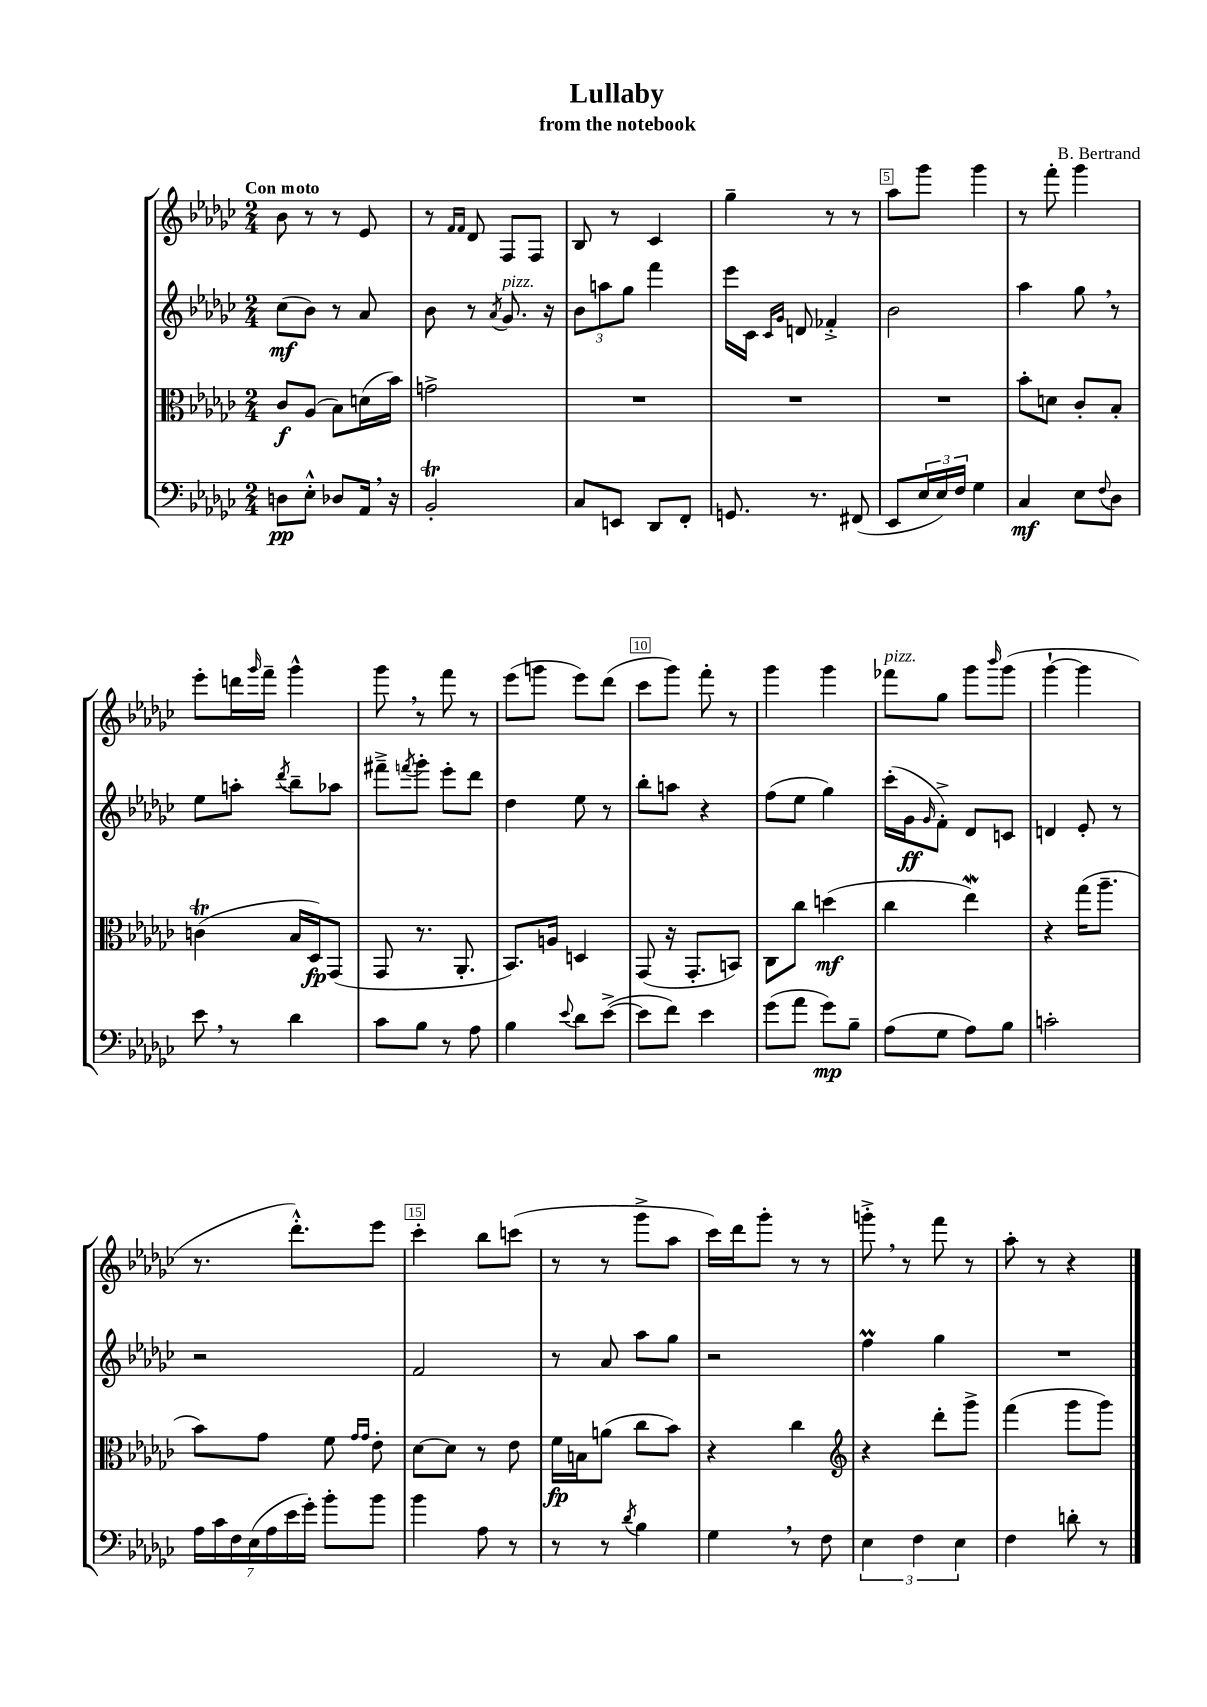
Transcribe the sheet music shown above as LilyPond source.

\header { title = "Lullaby" composer = "B. Bertrand" subtitle = "from the notebook" }
<<
\new StaffGroup <<
\new Staff = "s0" {
    \clef treble \key ges \major \numericTimeSignature \time 2/4 \tempo "Con moto"
    bes'8 r8 r8 ees'8 |
    r8 \grace { f'16 f'16 } des'8 f8 f8 |
    bes8 r8 ces'4 |
    ges''4-- r8 r8 |
    aes''8 ges'''8 ges'''4 |
    r8 f'''8-. ges'''4 |
    ees'''8-. d'''16 \grace { ges'''16 } f'''16-- ges'''4-^ |
    ges'''8 \breathe r8 f'''8 r8 |
    ees'''8( g'''8 ees'''8) des'''8( |
    ces'''8 ges'''8) f'''8-. r8 |
    ges'''4 ges'''4 |
    fes'''8^\markup { \italic "pizz." } ges''8 ges'''8 \grace { bes'''16 } ges'''8( |
    ges'''4~-! ges'''4 |
    r8. des'''8.-.-^) ees'''8 |
    ces'''4-. bes''8 c'''8( |
    r8 r8 ges'''8-> aes''8 |
    ces'''16) des'''16 ges'''8-. r8 r8 |
    g'''8-.-> \breathe r8 f'''8 r8 |
    aes''8-. r8 r4 \bar "|." |
}
\new Staff = "s1" {
    \clef treble \key ges \major \numericTimeSignature \time 2/4
    ces''8\mf( bes'8) r8 aes'8 |
    bes'8 r8 \acciaccatura { aes'8 } ges'8.^\markup { \italic "pizz." } r16 |
    \tuplet 3/2 { bes'8 a''8 ges''8 } f'''4 |
    ees'''16 ces'16 \grace { ces'16 ges'16 } d'8 fes'4-.-> |
    bes'2 |
    aes''4 ges''8 \breathe r8 |
    ees''8 a''8-. \acciaccatura { des'''8 } bes''8-- aes''8 |
    fis'''8---> \acciaccatura { f'''8 } ges'''8-. ees'''8-. des'''8 |
    des''4 ees''8 r8 |
    bes''8-. a''8 r4 |
    f''8( ees''8 ges''4) |
    ces'''16-.( ges'16\ff \grace { ges'16 } f'8-.->) des'8 c'8 |
    d'4 ees'8-. r8 |
    r2 |
    f'2 |
    r8 aes'8 aes''8 ges''8 |
    r2 |
    f''4\prall ges''4 |
    R2 \bar "|." |
}
\new Staff = "s2" {
    \clef alto \key ges \major \numericTimeSignature \time 2/4
    ces'8\f aes8( bes8) d'16( bes'16) |
    g'2-> |
    R2 |
    R2 |
    R2 |
    bes'8-. d'8 ces'8-. bes8-. |
    c'4\trill( bes16 des16\fp) ges,8( |
    ges,8 r8. aes,8.-. |
    bes,8.) a16 d4 |
    ges,8( r16 ges,8.-. b,8) |
    ces8 ces''8 d''4\mf( |
    ces''4 ees''4\mordent) |
    r4 ges''16( aes''8.-- |
    bes'8) ges'8 f'8 \grace { ges'16 ges'16 } ees'8-. |
    des'8~ des'8 r8 ees'8 |
    f'16\fp b16 a'8( ces''8 bes'8) |
    r4 ces''4 |
    \clef treble r4 des'''8-. ges'''8-> |
    f'''4( ges'''8 ges'''8) \bar "|." |
}
\new Staff = "s3" {
    \clef bass \key ges \major \numericTimeSignature \time 2/4
    d8\pp ees8-.-^ des8 aes,16 \breathe r16 |
    bes,2-.\trill |
    ces8 e,8 des,8 f,8-. |
    g,8. r8. fis,8( |
    ees,8 \tuplet 3/2 { ees16 ees16) f16 } ges4 |
    ces4\mf ees8 \appoggiatura { f8 } des8 |
    ees'8 \breathe r8 des'4 |
    ces'8 bes8 r8 aes8 |
    bes4 \appoggiatura { ees'8 } des'8 ees'8~->( |
    ees'8 f'8) ees'4 |
    ges'8( aes'8 ges'8\mp) bes8-- |
    aes8( ges8 aes8) bes8 |
    c'2-. |
    \tuplet 7/4 { aes16 ces'16 f16 ees16( aes16 ees'16 ges'16-.) } bes'8-. bes'8 |
    bes'4 aes8 r8 |
    r8 r8 \acciaccatura { des'8 } bes4 |
    ges4 \breathe r8 f8 |
    \tuplet 3/2 { ees4 f4 ees4 } |
    f4 d'8-. r8 \bar "|." |
}
>>
>>
\layout { \context { \Score \override BarNumber.break-visibility = ##(#f #t #t) barNumberVisibility = #(every-nth-bar-number-visible 5) \override BarNumber.stencil = #(make-stencil-boxer 0.1 0.3 ly:text-interface::print) } }
